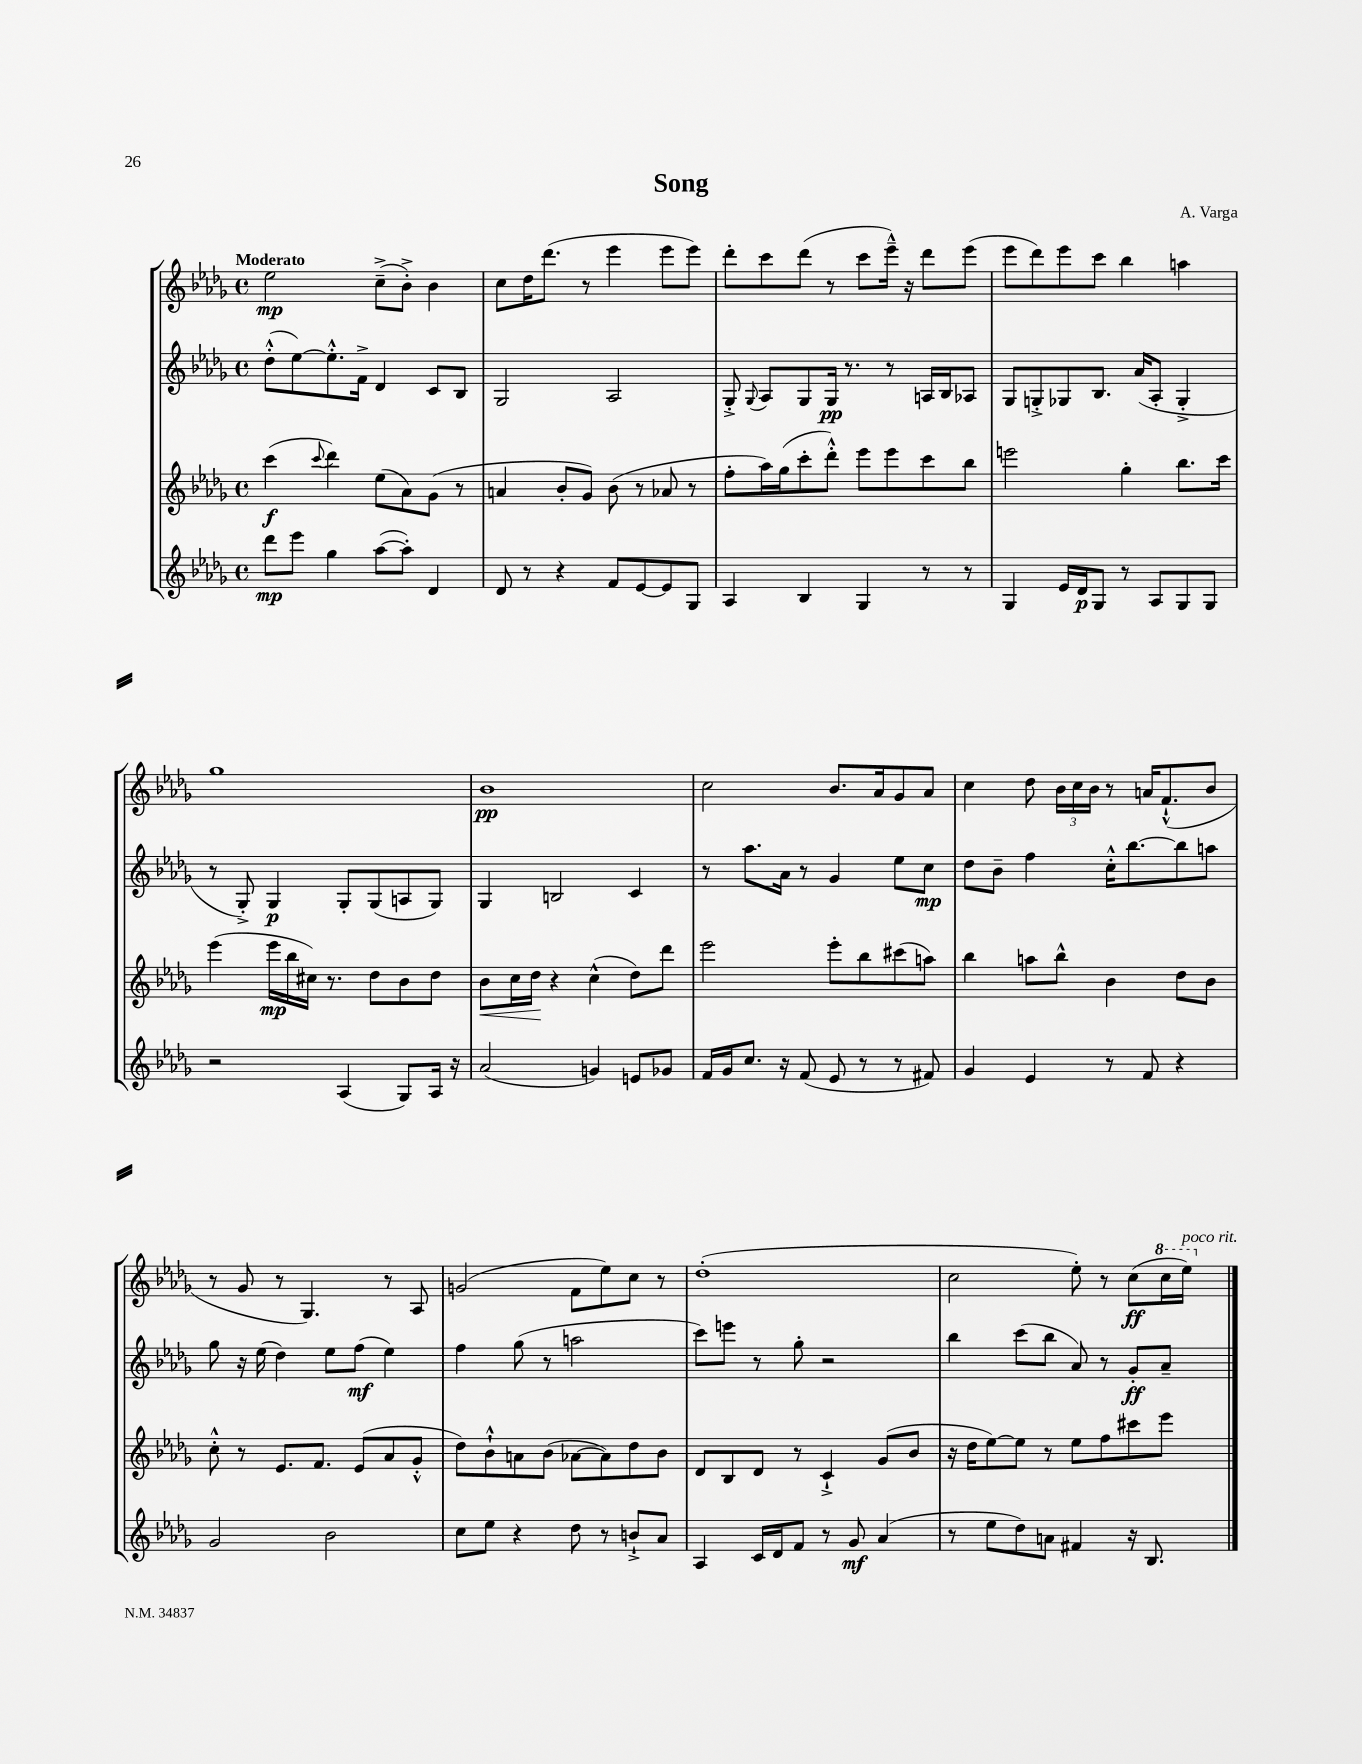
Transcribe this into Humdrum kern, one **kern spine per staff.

**kern	**dynam	**kern	**dynam	**kern	**dynam	**kern	**dynam
*part4	*part4	*part3	*part3	*part2	*part2	*part1	*part1
*staff4	*staff4	*staff3	*staff3	*staff2	*staff2	*staff1	*staff1
*clefG2	*	*clefG2	*	*clefG2	*	*clefG2	*
*k[b-e-a-d-g-]	*	*k[b-e-a-d-g-]	*	*k[b-e-a-d-g-]	*	*k[b-e-a-d-g-]	*
*M4/4	*	*M4/4	*	*M4/4	*	*M4/4	*
*met(c)	*	*met(c)	*	*met(c)	*	*met(c)	*
=1	=1	=1	=1	=1	=1	=1	=1
!	!	!	!	!	!	!LO:TX:a:B:t=Moderato	!
8ddd-\L	mp	(4ccc\	f	(8dd-'^^\L	.	2ee-\	mp
8eee-\J	.	.	.	[8ee-\)	.	.	.
.	.	8qqccc/	.	.	.	.	.
4gg-\	.	4ddd-\)	.	8.ee-'^^\]	.	.	.
.	.	.	.	16f^\Jk	.	.	.
([8aa-\L	.	(8ee-\L	.	4d-/	.	(8cc~^\L	.
8aa-'\J])	.	8a-\)	.	.	.	8b-'^\J)	.
4d-/	.	(8g-\J	.	8c/L	.	4b-\	.
.	.	8r	.	8B-/J	.	.	.
=2	=2	=2	=2	=2	=2	=2	=2
8d-/	.	4an/	.	2G-/	.	8cc\L	.
8r	.	.	.	.	.	16dd-\K	.
.	.	.	.	.	.	(8.ddd-\J	.
4r	.	8b-'/L	.	.	.	.	.
.	.	8g-/J)	.	.	.	8r	.
8f/L	.	(8b-\	.	2A-/	.	4eee-\	.
[8e-/	.	8r	.	.	.	.	.
8e-/]	.	8a-X/	.	.	.	8eee-\L	.
8G-/J	.	8r	.	.	.	8eee-\J)	.
=3	=3	=3	=3	=3	=3	=3	=3
4A-/	.	8ff'\L	.	8G-'^/	.	8ddd-'\L	.
.	.	.	.	8qqG-/	.	.	.
.	.	16aa-\L)	.	8A-/L	.	8ccc\	.
.	.	(16gg-\J	.	.	.	.	.
4B-/	.	8ccc'\	.	8G-/	.	(8ddd-\J	.
.	.	8ddd-'^^\J)	.	16G-/Jk	pp	8r	.
.	.	.	.	8.r	.	.	.
4G-/	.	8eee-\L	.	.	.	8ccc\L	.
.	.	8eee-\	.	8r	.	16eee-~^^\Jk)	.
.	.	.	.	.	.	16r	.
8r	.	8ccc\	.	16An/LL	.	8ddd-\L	.
.	.	.	.	16B-/J	.	.	.
8r	.	8bb-\J	.	8A-X/J	.	(8eee-\J	.
=4	=4	=4	=4	=4	=4	=4	=4
4G-/	.	2eeen\	.	8G-/L	.	8eee-\L	.
.	.	.	.	8Gn'^/	.	8ddd-\)	.
16e-/LL	.	.	.	8G-X/	.	8eee-\	.
16d-/J	p	.	.	.	.	.	.
8G-/J	.	.	.	8.B-/J	.	8ccc\J	.
8r	.	4gg-'\	.	.	.	4bb-\	.
.	.	.	.	(16a-/KL	.	.	.
8A-/L	.	.	.	8A-'/J	.	.	.
8G-/	.	8.bb-\L	.	4G-'^/	.	4aan\	.
8G-/J	.	.	.	.	.	.	.
.	.	16ccc\Jk	.	.	.	.	.
!!LO:LB:g=z
=5	=5	=5	=5	=5	=5	=5	=5
2r	.	(4eee-\	.	8r	.	1gg-	.
.	.	.	.	8G-'^/)	.	.	.
.	.	16eee-\LL	mp	4G-/	p	.	.
.	.	16bb-\	.	.	.	.	.
.	.	16cc#X\JJ)	.	.	.	.	.
.	.	8.r	.	.	.	.	.
(4A-/	.	.	.	8G-'/L	.	.	.
.	.	8dd-\L	.	(8G-/	.	.	.
8G-/L)	.	8b-\	.	8An/	.	.	.
16A-/Jk	.	8dd-\J	.	8G-/J)	.	.	.
16r	.	.	.	.	.	.	.
=6	=6	=6	=6	=6	=6	=6	=6
!	!	!	!LO:HP:b	!	!	!	!
(2a-/	.	8b-\L	<	4G-/	.	1b-	pp
.	.	16cc\L	.	.	.	.	.
.	.	16dd-\JJ	.	.	.	.	.
.	.	4r	[	2Bn/	.	.	.
4gn/)	.	(4cc^^\	.	.	.	.	.
8en/L	.	8dd-\L)	.	4c/	.	.	.
8g-X/J	.	8ddd-\J	.	.	.	.	.
=7	=7	=7	=7	=7	=7	=7	=7
16f/LL	.	2eee-\	.	8r	.	2cc\	.
16g-/J	.	.	.	.	.	.	.
8.cc/J	.	.	.	8.aa-\L	.	.	.
16r	.	.	.	16a-\Jk	.	.	.
(8f/	.	.	.	8r	.	.	.
8e-/	.	8eee-'\L	.	4g-/	.	8.b-/L	.
8r	.	8bb-\	.	.	.	.	.
.	.	.	.	.	.	16a-/k	.
8r	.	(8ccc#X\	.	8ee-\L	.	8g-/	.
8f#X/)	.	8aan\J)	.	8cc\J	mp	8a-/J	.
=8	=8	=8	=8	=8	=8	=8	=8
4g-/	.	4bb-\	.	8dd-\L	.	4cc\	.
.	.	.	.	8b-~\J	.	.	.
4e-/	.	8aan\L	.	4ff\	.	8dd-\	.
.	.	8bb-^^\J	.	.	.	24b-\LL	.
.	.	.	.	.	.	24cc\	.
.	.	.	.	.	.	24b-\JJ	.
8r	.	4b-\	.	16cc'^^\KL	.	8r	.
.	.	.	.	[8.bb-\	.	.	.
8f/	.	.	.	.	.	16an/KL	.
.	.	.	.	.	.	(8.f`^^/	.
4r	.	8dd-\L	.	8bb-\]	.	.	.
.	.	8b-\J	.	8aan\J	.	8b-/J	.
!!LO:LB:g=z
=9	=9	=9	=9	=9	=9	=9	=9
2g-/	.	8cc'^^\	.	8gg-\	.	8r	.
.	.	8r	.	16r	.	8g-/	.
.	.	.	.	(16ee-\	.	.	.
.	.	8.e-/L	.	4dd-\)	.	8r	.
.	.	.	.	.	.	4.G-/)	.
.	.	8.f/J	.	.	.	.	.
2b-\	.	.	.	8ee-\L	.	.	.
.	.	(8e-/L	.	(8ff\J	mf	.	.
.	.	8a-/	.	4ee-\)	.	8r	.
.	.	8g-'^^/J	.	.	.	8A-/	.
=10	=10	=10	=10	=10	=10	=10	=10
8cc\L	.	8dd-\L)	.	4ff\	.	(2gn/	.
8ee-\J	.	8b-`^^\	.	.	.	.	.
4r	.	8an\	.	(8gg-\	.	.	.
.	.	(8b-\J	.	8r	.	.	.
8dd-\	.	[8a-X\L	.	2aan\	.	8f\L	.
8r	.	8a-\])	.	.	.	8ee-\)	.
8bn`^/L	.	8dd-\	.	.	.	8cc\J	.
8a-/J	.	8b-\J	.	.	.	8r	.
=11	=11	=11	=11	=11	=11	=11	=11
4A-/	.	8d-/L	.	8ccc\L)	.	(1dd-'	.
.	.	8B-/	.	8eeen\J	.	.	.
16c/LL	.	8d-/J	.	8r	.	.	.
16d-/J	.	.	.	.	.	.	.
8f/J	.	8r	.	8gg-'\	.	.	.
8r	.	4c`^/	.	2r	.	.	.
8g-/	mf	.	.	.	.	.	.
(4a-/	.	(8g-/L	.	.	.	.	.
.	.	8b-/J	.	.	.	.	.
=12	=12	=12	=12	=12	=12	=12	=12
8r	.	16r	.	4bb-\	.	2cc\	.
.	.	16dd-\KL	.	.	.	.	.
8ee-\L	.	[8ee-\)	.	.	.	.	.
8dd-\)	.	8ee-\J]	.	(8ccc\L	.	.	.
8an\J	.	8r	.	8bb-\J	.	.	.
4f#X/	.	8ee-\L	.	8a-/)	.	8ee-'\)	.
.	.	8ff\	.	8r	.	8r	.
16r	.	8ccc#X\	.	8g-'/L	ff	(8cc\L	ff
8.B-/	.	.	.	.	.	.	.
*	*	*	*	*	*	*8va	*
.	.	8eee-\J	.	8a-~/J	.	16ccc\L	.
!	!	!	!	!	!	!LO:TX:a:i:t=poco rit.	!
.	.	.	.	.	.	16eee-\JJ)	.
*	*	*	*	*	*	*X8va	*
==	==	==	==	==	==	==	==
*-	*-	*-	*-	*-	*-	*-	*-
